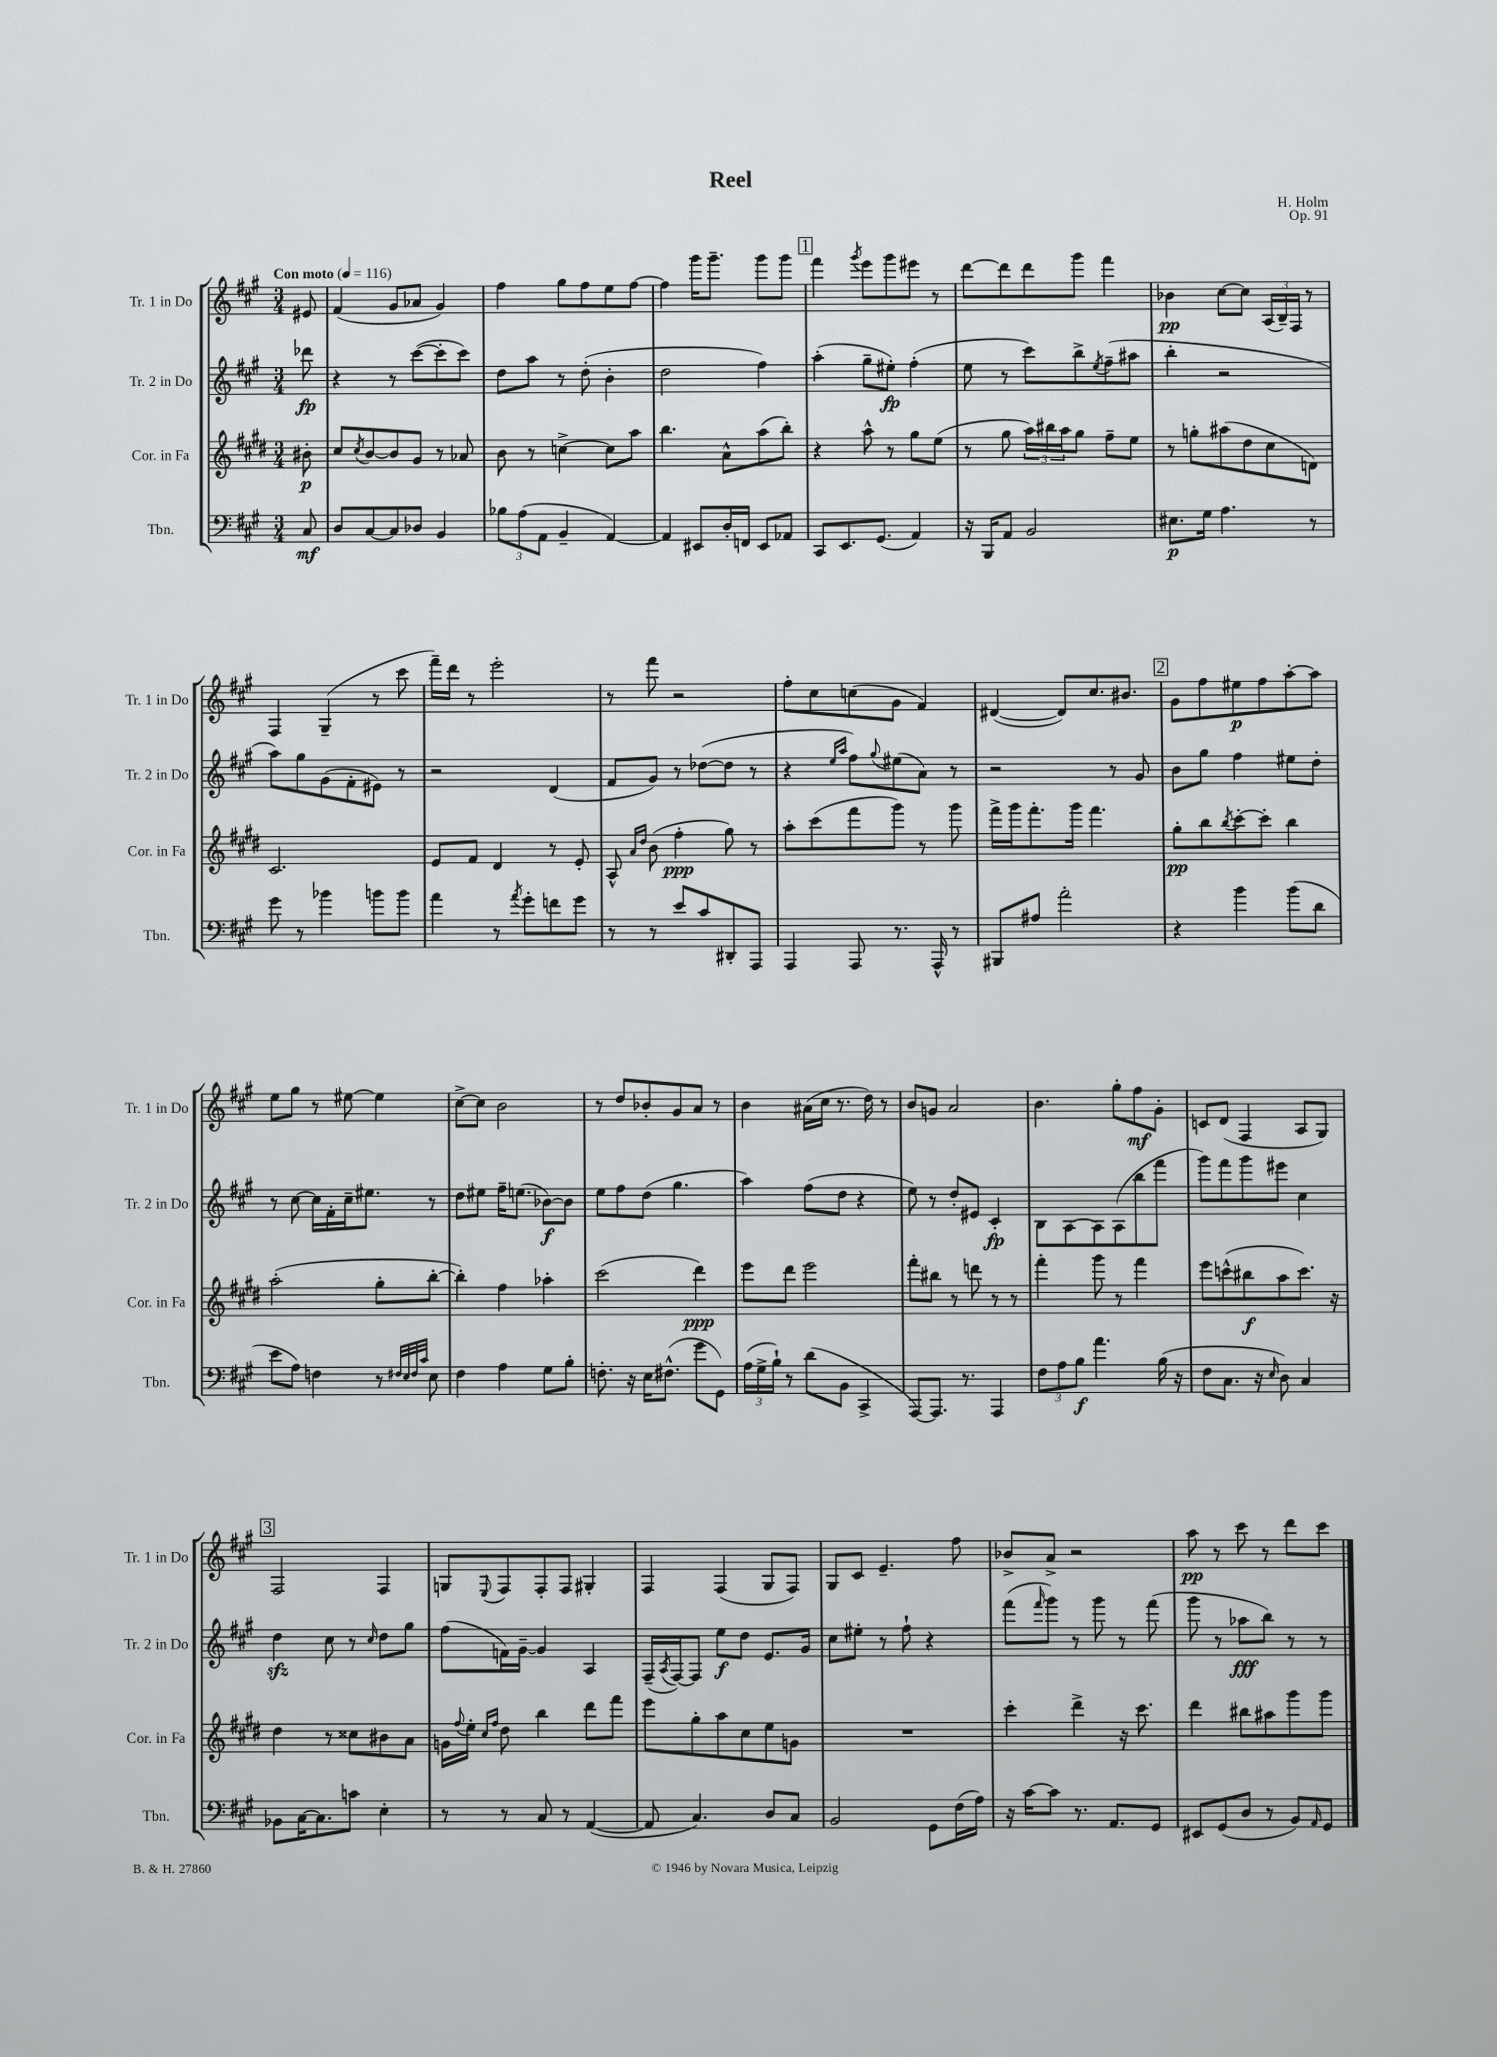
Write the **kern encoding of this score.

**kern	**kern	**kern	**kern
*staff4	*staff3	*staff2	*staff1
*clefF4	*clefG2	*clefG2	*clefG2
*k[f#c#g#]	*k[f#c#g#d#]	*k[f#c#g#]	*k[f#c#g#]
*M3/4	*M3/4	*M3/4	*M3/4
*MM116	*MM116	*MM116	*MM116
8C#	8b#'	8ddd-	8e#
=	=	=	=
8D	8cc#	4r	(4f#
.	8qcc#	.	.
[8C#	[8b	.	.
8C#]	8b]	8r	8g#
8D-	8g#	([8ccc#	8a-
4BB	8r	8ccc#']	4g#)
.	8a-	8ccc#)	.
=	=	=	=
12B-	8b	8dd	4ff#
(12A	.	.	.
.	8r	8aa	.
12AA	.	.	.
4BB~	[4cc^	8r	8gg#
.	.	(8dd'	8ff#
[4AA)	8cc]	4b'	8ee
.	8aa	.	[8ff#
=	=	=	=
4AA]	4.bb	2dd	4ff#]
8EE#	.	.	16ggg#
.	.	.	8.ggg#~
16D'	8a^^	.	.
16FF	.	.	.
8EE#	(8aa	4ff#)	8ggg#
8AA-	8bb')	.	8ggg#
=	=	=	=
8CC#	4r	(4aa'	4fff#
8.EE	.	.	.
.	.	.	8qggg#
.	8aa^^	8gg#~	8eee
(8.GG#	.	.	.
.	8r	8ee#')	8ggg#
4AA)	8gg#	(4ff#'	8eee#
.	(8ee	.	8r
=	=	=	=
16r	8r	8ee	[8ddd
16BBB	.	.	.
8AA	8gg#	8r	8ddd]
2BB	24aa)	8ccc#)	8ddd
.	24bb#	.	.
.	24aa	.	.
.	8gg#	8bb^	8ggg#
.	.	8qee	.
.	8ff#~	(8ff#~	4fff#
.	8ee	8aa#	.
=	=	=	=
8.E#	8r	4bb'	4b-
.	8gg'	.	.
16G#	.	.	.
4.A	(8aa#	2r	[8cc#
.	8dd#	.	8cc#]
.	8cc#	.	(24A
.	.	.	24B~)
.	.	.	24F#
8r	8d)	.	8r
=	=	=	=
8g#	2.c#	8aa)	4F#
8r	.	8gg#	.
4b-	.	(8g#	(4G#~
.	.	8f#'	.
8b	.	8e#)	8r
8b	.	8r	8ccc#
=	=	=	=
4a	8e	2r	16fff#~)
.	.	.	16ddd
.	8f#	.	8r
8r	4d#	.	2eee'
8qa	.	.	.
8g#'	.	.	.
8f	8r	(4d	.
8g#	8e'	.	.
=	=	=	=
8r	8A^^	8f#	8r
.	16qqa	.	.
.	16qqdd#	.	.
8r	(8b	8g#)	8fff#
8e	4ff#'	8r	2r
8c#	.	([8dd-	.
8DD#'	8gg#)	8dd-]	.
8AAA	8r	8r	.
=	=	=	=
4AAA	8aa'	4r	8ff#'
.	(8ccc#	.	8cc#
.	.	16qqee	.
.	.	16qqaa	.
8AAA	8fff#	8ff#)	(8cc
.	.	8qqgg#	.
8.r	8ggg#)	(8ee#	8g#
.	8r	8a)	4f#)
16AAA^^	.	.	.
8r	8ggg#	8r	.
=	=	=	=
8BBB#	16fff#^	2r	([4d#
.	16ggg#	.	.
8A#	8.fff#'	.	.
2a'	.	.	8d#])
.	16ggg#	.	.
.	4.fff#	.	8.cc#
.	.	8r	.
.	.	.	8.b#
.	.	8g#	.
=	=	=	=
4r	8gg#'	8b	8g#
.	8bb	8gg#	8ff#
.	8qbb	.	.
4b	[8ccc#'	4ff#	8ee#
.	8ccc#']	.	8ff#
(8b	4bb	8ee#	[8aa'
8d	.	8dd'	8aa]
=	=	=	=
8e	(2aa'	8r	8ee
8A)	.	[8cc#	8gg#
4F	.	16cc#]	8r
.	.	16f#'	.
.	.	16cc#~	[8ee#
.	.	8.ee#	.
8r	8gg#'	.	4ee#]
32qqF#	.	.	.
32qqE	.	.	.
32qqF#	.	.	.
32qqc#	.	.	.
8E	[8bb'	8r	.
=	=	=	=
4F#	4bb'])	8dd	[8cc#^
.	.	8ee#	8cc#]
4A	4ff#	16ff#~	2b
.	.	(8.ee	.
8G#	4aa-'	[8b-)	.
8B'	.	8b-]	.
=	=	=	=
8.F'	(2ccc#	8ee	8r
.	.	8ff#	8dd
16r	.	.	.
16E	.	(8dd	8b-'
(8.F#^^	.	.	.
.	.	4.gg#	8g#
8g#	4ddd#)	.	8a
8GG#)	.	.	8r
=	=	=	=
(24A	8eee	4aa)	4b
24G#^	.	.	.
24B`)	.	.	.
8r	8ddd#	.	.
(8d	2eee	(8ff#	(16a#
.	.	.	16cc#
8BB	.	8dd	8.r
4CC#^	.	4r	.
.	.	.	16dd)
.	.	.	8r
=	=	=	=
[8AAA)	8fff#'	8ee)	8b
8.AAA]	8bb#	8r	8g
.	8r	8dd'	2a
8.r	.	.	.
.	8ddd	8e#	.
4AAA	8r	4c#'	.
.	8r	.	.
=	=	=	=
12F#	4fff#'	8B	4.b
12A	.	.	.
.	.	[8A	.
12B	.	.	.
4.a	8ggg#	8A]	.
.	8r	(8A	8gg#'
.	4fff#	8bb	8ff#
(16B	.	8fff#	8g#'
16r	.	.	.
=	=	=	=
8F#	8eee	8ggg#)	8c
8.C#	(8ccc^^	8fff#	(8d
.	8bb#	8ggg#	4F#
16r	.	.	.
16qqE	.	.	.
8D)	8aa	8eee#	.
4C#	8.ccc)	4cc#	8A
.	.	.	8G#)
.	16r	.	.
=	=	=	=
8BB-	4dd#	4dd	2F#
[16C#	.	.	.
8.C#]	.	.	.
.	8r	8cc#	.
8c	8cc##	8r	.
.	.	16qqcc#	.
4E'	8b#	8dd	4F#
.	8a	8gg#	.
=	=	=	=
8r	16g	(8ff#	8G
.	8qqff#	.	.
.	16ee'	.	.
.	16qqcc#	.	.
.	16qqff#	.	8qqE
8r	8dd#	16f)	8F#
.	.	[16g#~	.
8C#	4bb	4g#]	8F#'
8r	.	.	8F#
([4AA	8ddd#	4A	4G#'
.	8fff#	.	.
=	=	=	=
8AA]	8eee	(16F#~	4F#
.	.	8qA	.
.	.	[16F#)	.
4.C#)	8gg#'	8F#]	.
.	8aa	8ee	(4F#
.	8cc#	8dd	.
8D	8ee	8.e	8G#
8C#	8g	.	8F#)
.	.	16g#	.
=	=	=	=
2BB	2.r	8cc#	8G#
.	.	8ee#'	8c#
.	.	8r	4.e~
.	.	8ff#`	.
8GG#	.	4r	.
(16F#	.	.	8ff#
16A)	.	.	.
=	=	=	=
16r	4ccc#'	(8fff#	8b-^
[16c#	.	.	.
.	.	16qqfff#	.
8c#]	.	8ggg#)	8a^
8.r	4ddd#^	8r	2r
.	.	8ggg#	.
8.AA	.	.	.
.	16r	8r	.
.	8.ccc#	.	.
8GG#	.	(8fff#	.
=	=	=	=
8EE#	4ddd#	8ggg#	8aa
(8GG#	.	8r	8r
8D	8bb#	8aa-	8ccc#
8r	8aa#	8bb)	8r
8BB)	8ggg#	8r	8ddd
16qqAA	.	.	.
8GG#	8ggg#	8r	8ccc#
==	==	==	==
*-	*-	*-	*-
